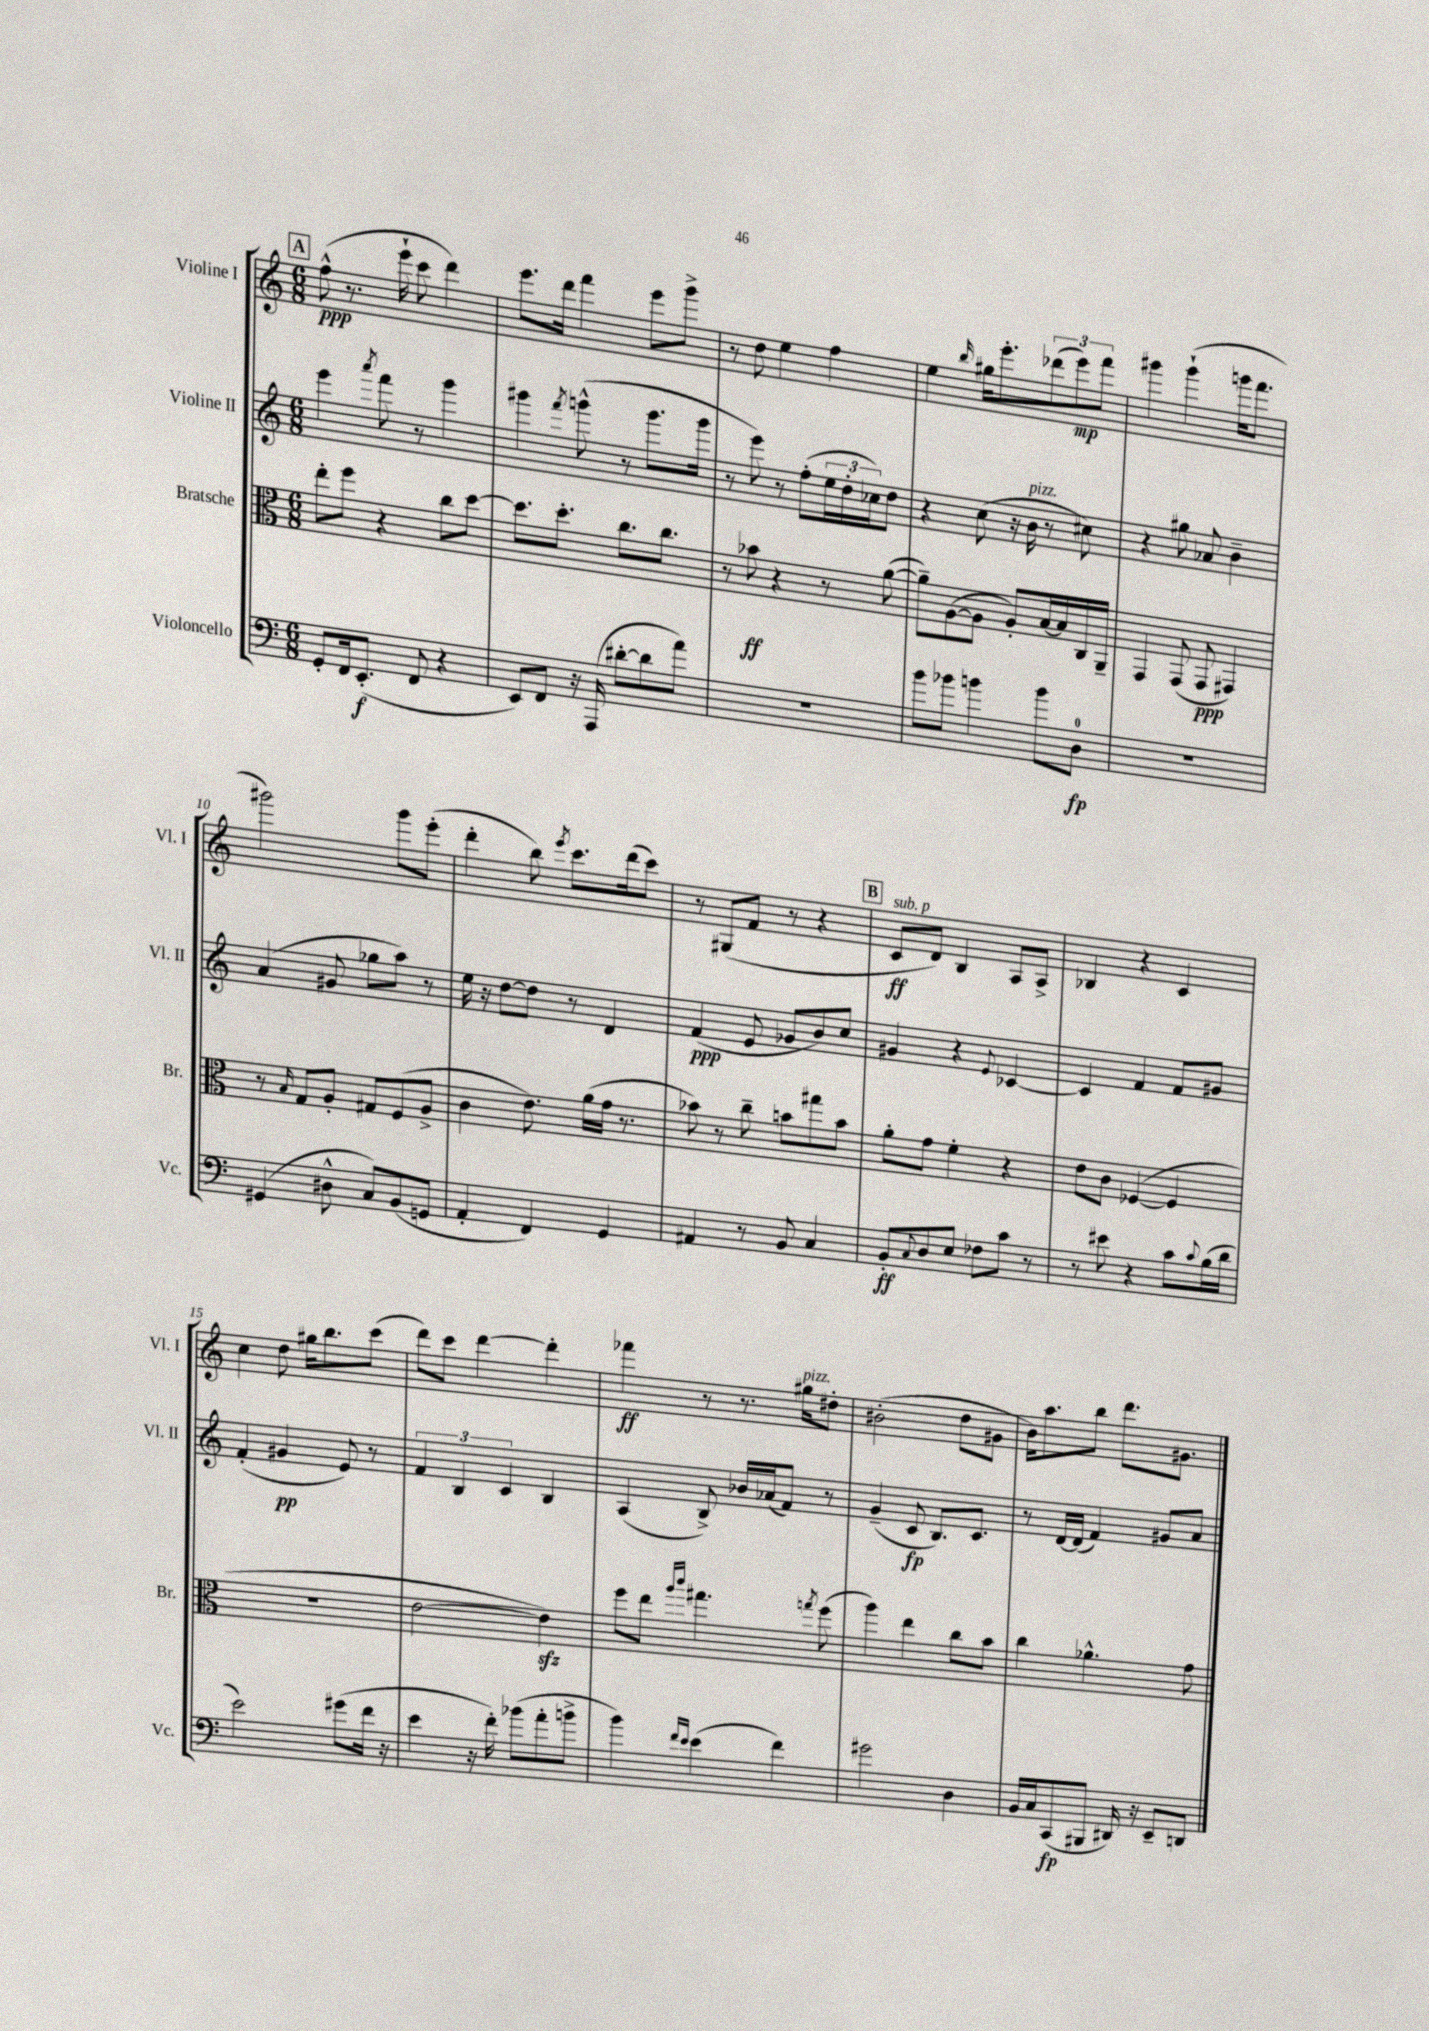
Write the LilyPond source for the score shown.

<<
\new StaffGroup <<
\new Staff = "s0" \with { instrumentName = "Violine I" shortInstrumentName = "Vl. I" } {
    \clef treble \key c \major \numericTimeSignature \time 6/8
    \mark \markup { \box "A" } f''8-^\ppp( r8. e'''16-! c'''8 d'''4) |
    e'''8. d'''16 f'''4 e'''8 g'''8-> |
    r8 d''8 e''4 f''4 |
    e''4 \grace { b''16 } gis''16 e'''8.-. \tuplet 3/2 { des'''8( e'''8\mp) f'''8 } |
    gis'''4 gis'''4-!( g'''16 f'''8. |
    gis'''2) gis'''8 e'''8-.( |
    d'''4-. b''8) \acciaccatura { e'''8 } c'''8. d'''16( c'''8) |
    r8 gis8( f'8 r8 r4 |
    \mark \markup { \box "B" } c'8\ff^\markup { \italic "sub. p" } d'8) b4 a8 a8-> |
    bes4 r4 c'4 |
    c''4 d''8 gis''16 b''8. c'''8( |
    d'''8) c'''8 d'''4~ d'''4-. |
    fes'''4\ff r8 r8. gis''16^\markup { \italic "pizz." } dis''8-. |
    bis'2-.( d''8 gis'8 |
    b'16) a''8. b''8 d'''8. gis'8. \bar "|." |
}
\new Staff = "s1" \with { instrumentName = "Violine II" shortInstrumentName = "Vl. II" } {
    \clef treble \key c \major \numericTimeSignature \time 6/8
    \mark \markup { \box "A" } e'''4 \acciaccatura { a'''8 } f'''8 r8 g'''4 |
    gis'''4 \acciaccatura { f'''8 } g'''8-^( r8 g'''8. g'''16 |
    r8 e'''8) r8 f''8-.( \tuplet 3/2 { e''16 d''16-. ces''16) } d''8 |
    r4 c''8( r16 b'16^\markup { \italic "pizz." } r8 cis''8) |
    r4 gis''8 aes'8 b'4-- |
    a'4( gis'8 ges''8 a''8) r8 |
    e''16 r16 d''8~ d''8 r8 d'4 |
    f'4\ppp( e'8 ges'8 b'8) c''8 |
    \mark \markup { \box "B" } gis'4 r4 \appoggiatura { e'8 } ces'4~ |
    ces'4 f'4 f'8 gis'8 |
    f'4-.( gis'4\pp e'8) r8 |
    \tuplet 3/2 { f'4 b4 c'4 } b4 |
    a4( b8->) bes'16 aes'16( f'8) r8 |
    g'4--( c'8\fp b8.) c'8. |
    r8 d'16~ d'16( f'4) gis'8 a'8 \bar "|." |
}
\new Staff = "s2" \with { instrumentName = "Bratsche" shortInstrumentName = "Br." } {
    \clef alto \key c \major \numericTimeSignature \time 6/8
    \mark \markup { \box "A" } e''8-. f''8 r4 c''8 d''8~ |
    d''8. d''8.-. c''8. c''8. |
    r8 bes'8\ff r4 r8 a'8~( |
    a'8--) a8~( a8 a8-.) b16~ b16 c16 a,16-- |
    g,4 g,8( g,8\ppp gis,4) |
    r8 \grace { b16 } g8 a8-. gis8 f8( a8-> |
    c'4 e'8.) a'16( g'16 r8. |
    bes'8) r8 c''8-- b'8 gis''8 b'8 |
    \mark \markup { \box "B" } a'8-. g'8 f'4-. r4 |
    e'8 c'8 fes4~( fes4 |
    R2. |
    e'2~ e'4\sfz) |
    f''8 e''8 \grace { a''16 c'''16 } gis''4. \acciaccatura { g''8 } f''8( |
    a''4) e''4 c''8 b'8 |
    c''4 aes'4.-^ g'8 \bar "|." |
}
\new Staff = "s3" \with { instrumentName = "Violoncello" shortInstrumentName = "Vc." } {
    \clef bass \key c \major \numericTimeSignature \time 6/8
    \mark \markup { \box "A" } g,8-. f,16 e,8.-.\f( f,8 r4 |
    e,8) f,8 r16 a,,16( dis'8~-. dis'8 a'8) |
    R2. |
    b'8 bes'8 b'4 b'8 d8-0\fp |
    R2. |
    gis,4( dis8-^ c8) b,8( g,8 |
    a,4-. f,4) g,4 |
    ais,4 r8 b,8 c4 |
    \mark \markup { \box "B" } b,8-.\ff \appoggiatura { c8 } d8 e8 fes8 c'8 r8 |
    r8 eis'8 r4 c'8 \appoggiatura { c'8 } b16( d'16 |
    e'2) gis'8( f'16 r16 |
    e'4 r16 f'16-.) bes'8( a'8-. b'8-> |
    b'4) \grace { f'16 e'16 } e'4( f'4) |
    gis'2 d4 |
    b,16 c16 c,8\fp( bis,,8 dis,16) r16 e,8-- d,8 \bar "|." |
}
>>
>>
\layout { \context { \Score currentBarNumber = #5 } }
